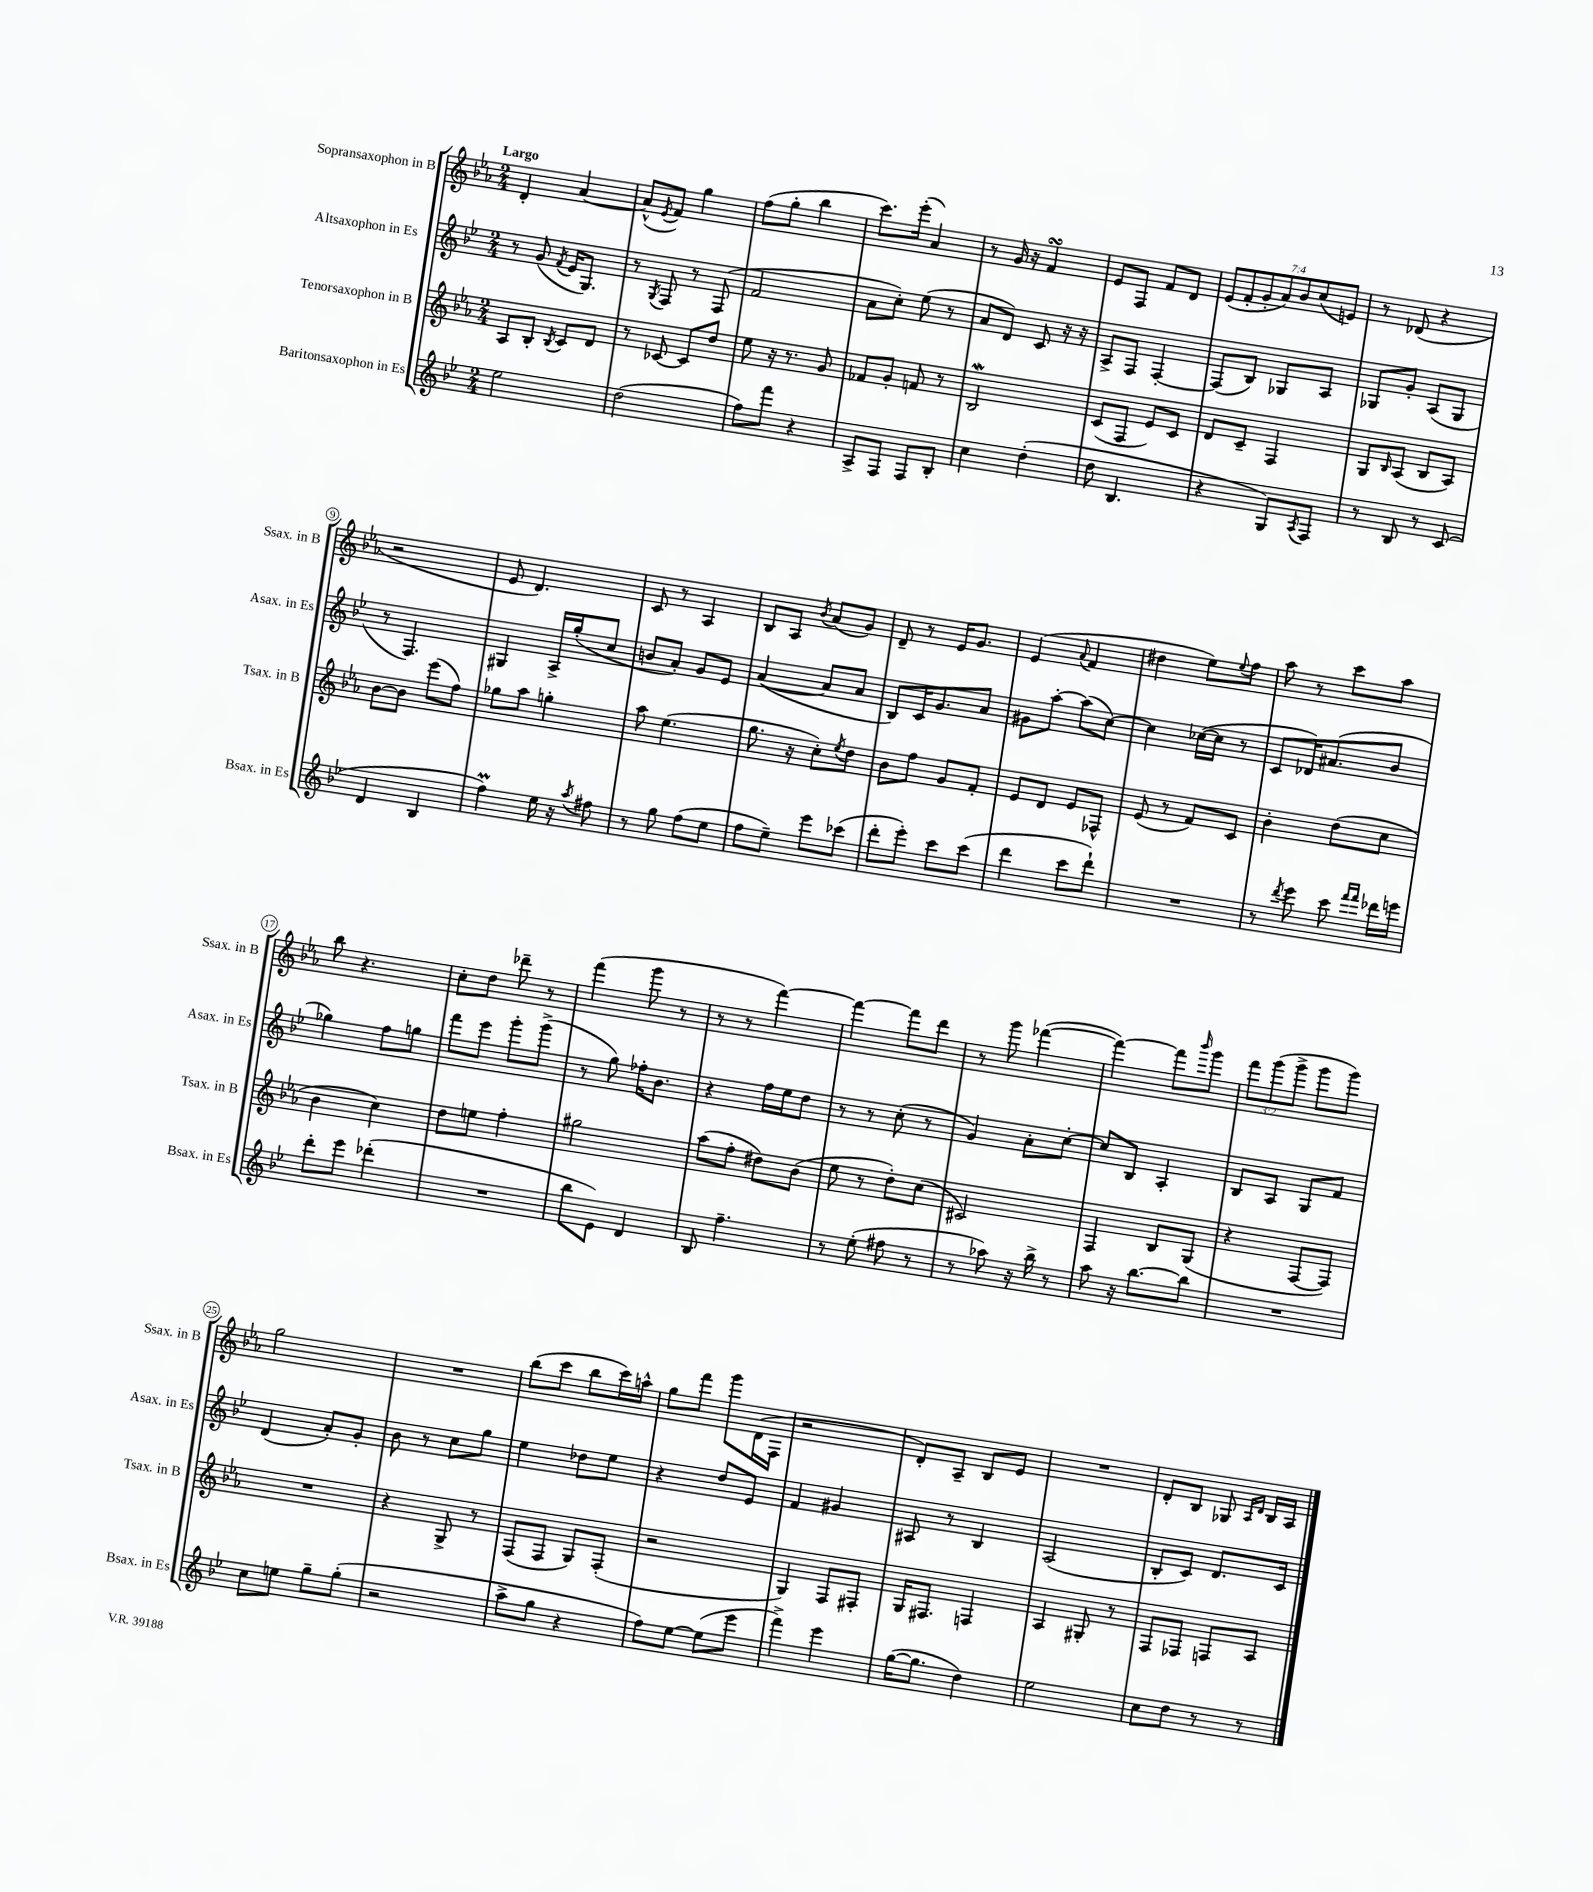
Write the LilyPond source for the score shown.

<<
\new StaffGroup <<
\new Staff = "s0" \with { instrumentName = "Sopransaxophon in B" shortInstrumentName = "Ssax. in B" } {
    \clef treble \key ees \major \numericTimeSignature \time 2/4 \override Staff.TupletNumber.text = #tuplet-number::calc-fraction-text \tempo "Largo"
    d'4-. aes'4~ |
    aes'8-^( \acciaccatura { ees'8 } f'8) g''4 |
    f''8( g''8-. bes''4 |
    c'''8.) ees'''16-.( aes'4) |
    r8 g'16 r16 f'4\turn |
    ees'8 f8 f'8 d'8 |
    \tuplet 7/4 { ees'8( f'8-. g'8-. aes'8) bes'8 c''8( e'8) } |
    r8 des'8( r4 |
    r2 |
    ees'8 d'4.) |
    c'8 r8 aes4 |
    bes8 aes8 \acciaccatura { bes'8 } aes'8( g'8) |
    d'8-- r8 ees'16 g'8. |
    ees'4( \appoggiatura { aes'8 } f'4 |
    dis''4 ees''8) \appoggiatura { ees''8 } f''8 |
    aes''8 r8 c'''8 aes''8 |
    bes''8 r4. |
    c''8-. d''8 des'''8-- r8 |
    f'''4( g'''8 r8 |
    r8 r8 f'''4~) |
    f'''4~ f'''8 d'''8 |
    r8 g'''8 fes'''4~( |
    fes'''4~) fes'''8 \grace { bes'''16 } g'''8 |
    \tuplet 3/2 { f'''8 g'''8( g'''8-> } g'''8 g'''8) |
    g''2 |
    R2 |
    bes''8( c'''8 bes''8 c'''16) a''16-^ |
    g''8 f'''8 g'''8 d'16( f16 |
    r2 |
    d'8-.) aes8-- bes8 ees'8 |
    R2 |
    d'8-. bes8 ges8 \grace { aes16 d'16 } bes16 aes16 \bar "|." |
}
\new Staff = "s1" \with { instrumentName = "Altsaxophon in Es" shortInstrumentName = "Asax. in Es" } {
    \clef treble \key bes \major \numericTimeSignature \time 2/4
    r8 g'8( \acciaccatura { f'8 } ees'16 g8.) |
    r8 \acciaccatura { g8 } f8 r8 f8( |
    f'2 |
    a'8 c''8-.) ees''8( r8 |
    a'8 d'8) c'8 r16 r16 |
    a8-> f8 f4~-. |
    f8( bes8) ges8 a8 |
    ges8 g'8-. a8( ges8 |
    r8 f4.) |
    gis4 a16-> g''16-.( c''8 |
    b'8 a'8-.) g'8 ees'8 |
    a'4~( a'8 a'8 |
    bes8) c'16 g'8. a'8 |
    gis'8 a''8~-. a''8( c''8~) |
    c''4 ces''16~( ces''16 r8 |
    c'8 des'16) ais'8.( bes'8 |
    ges''4) f''8 g''8 |
    f'''8 ees'''8 g'''8-. g'''8->( |
    r8 g''8) fes''16-. bes'8. |
    r4 f''16 ees''16 d''8 |
    r8 r8 c''8-.( r8 |
    g'4) a'8-. c''8~-. |
    c''8 bes8 a4-. |
    bes8 a8 g8 f'8 |
    d'4( a'8-.) g'8-. |
    bes'8 r8 c''8 g''8 |
    ees''4 des''8 ees''8 |
    r4 d''8 ees'8 |
    f'4 gis'4 |
    ais8 r8 bes4 |
    a2( |
    bes8-. c'8) d'8. c'16 \bar "|." |
}
\new Staff = "s2" \with { instrumentName = "Tenorsaxophon in B" shortInstrumentName = "Tsax. in B" } {
    \clef treble \key ees \major \numericTimeSignature \time 2/4
    aes8 bes8-. \acciaccatura { bes8 } c'8 d'8 |
    r8 ces'8~ ces'8 d''8 |
    ees''8 r16 r8. g'8 |
    fes'8 g'8-. f'8 r8 |
    bes2\mordent |
    c'8( f8 ees'8) c'8 |
    d'8 c'8-- f4 |
    g8 \grace { bes16 } aes8( bes8 aes8) |
    bes'8~ bes'8 ees'''8( f''8) |
    ges''8 aes''8 g''4-. |
    aes''8 ees''4.( |
    g''8. r16 c''8-.) \acciaccatura { ees''8 } d''8 |
    bes'8 f''8 g'8 f'8-. |
    ees'8 d'8 ees'8 fes8-^ |
    ees'8( r8 f'8) c'8 |
    bes'4-. d''8( c''8 |
    bes'4 c''4) |
    d''8 e''8 f''4-. |
    gis''2 |
    aes''8( f''8-. dis''8) bes'8( |
    ees''8 r8 d''8-.) c''8( |
    cis'2) |
    f4 bes8 g8( |
    r4 f8~ f8) |
    R2 |
    r4 g8-> r8 |
    f8( f8 g8) f8-.( |
    r2 |
    g4) f8 fis8-. |
    g16 fis8. f4 |
    aes4 gis8-. r8 |
    f8 fes8 f8 aes8 \bar "|." |
}
\new Staff = "s3" \with { instrumentName = "Baritonsaxophon in Es" shortInstrumentName = "Bsax. in Es" } {
    \clef treble \key bes \major \numericTimeSignature \time 2/4
    ees''2 |
    d''2( |
    f''8) f'''8 r4 |
    a8-> f8 f8 bes8-. |
    c''4 d''4-.( |
    d''8 bes4. |
    r4 g8) \acciaccatura { a8 } f8 |
    r8 bes8 r8 c'8( |
    d'4 bes4 |
    f''4\prall) ees''16 r16 \acciaccatura { a''8 } fis''8 |
    r8 g''8 f''8( ees''8 |
    f''8 ees''8--) ees'''8 ces'''8( |
    d'''8-. ees'''8-.) c'''8 c'''8( |
    d'''4 c'''8 d'''8-!) |
    R2 |
    r8 \acciaccatura { d'''8 } ees'''8 c'''8 \grace { f'''16 f'''16 } des'''16 e'''16 |
    d'''8-. ees'''8 des'''4-.( |
    R2 |
    bes''8 ees'8) d'4 |
    bes8 f''4.-- |
    r8 ees''8-.( fis''8 r8 |
    r8 aes''8) r16 bes''16-> r8 |
    a''8 r16 bes''8.~ bes''8 |
    R2 |
    c''8 e''8 g''8-- g''8-.( |
    r2 |
    a''8-> g''8 r4 |
    f''8) ees''8~ ees''8( ees'''8 |
    f'''4->) ees'''4 |
    g''16~( g''8. d''4) |
    ees''2 |
    c''8 d''8 r8 r8 \bar "|." |
}
>>
>>
\layout { \context { \Score \override BarNumber.stencil = #(make-stencil-circler 0.1 0.3 ly:text-interface::print) } }
